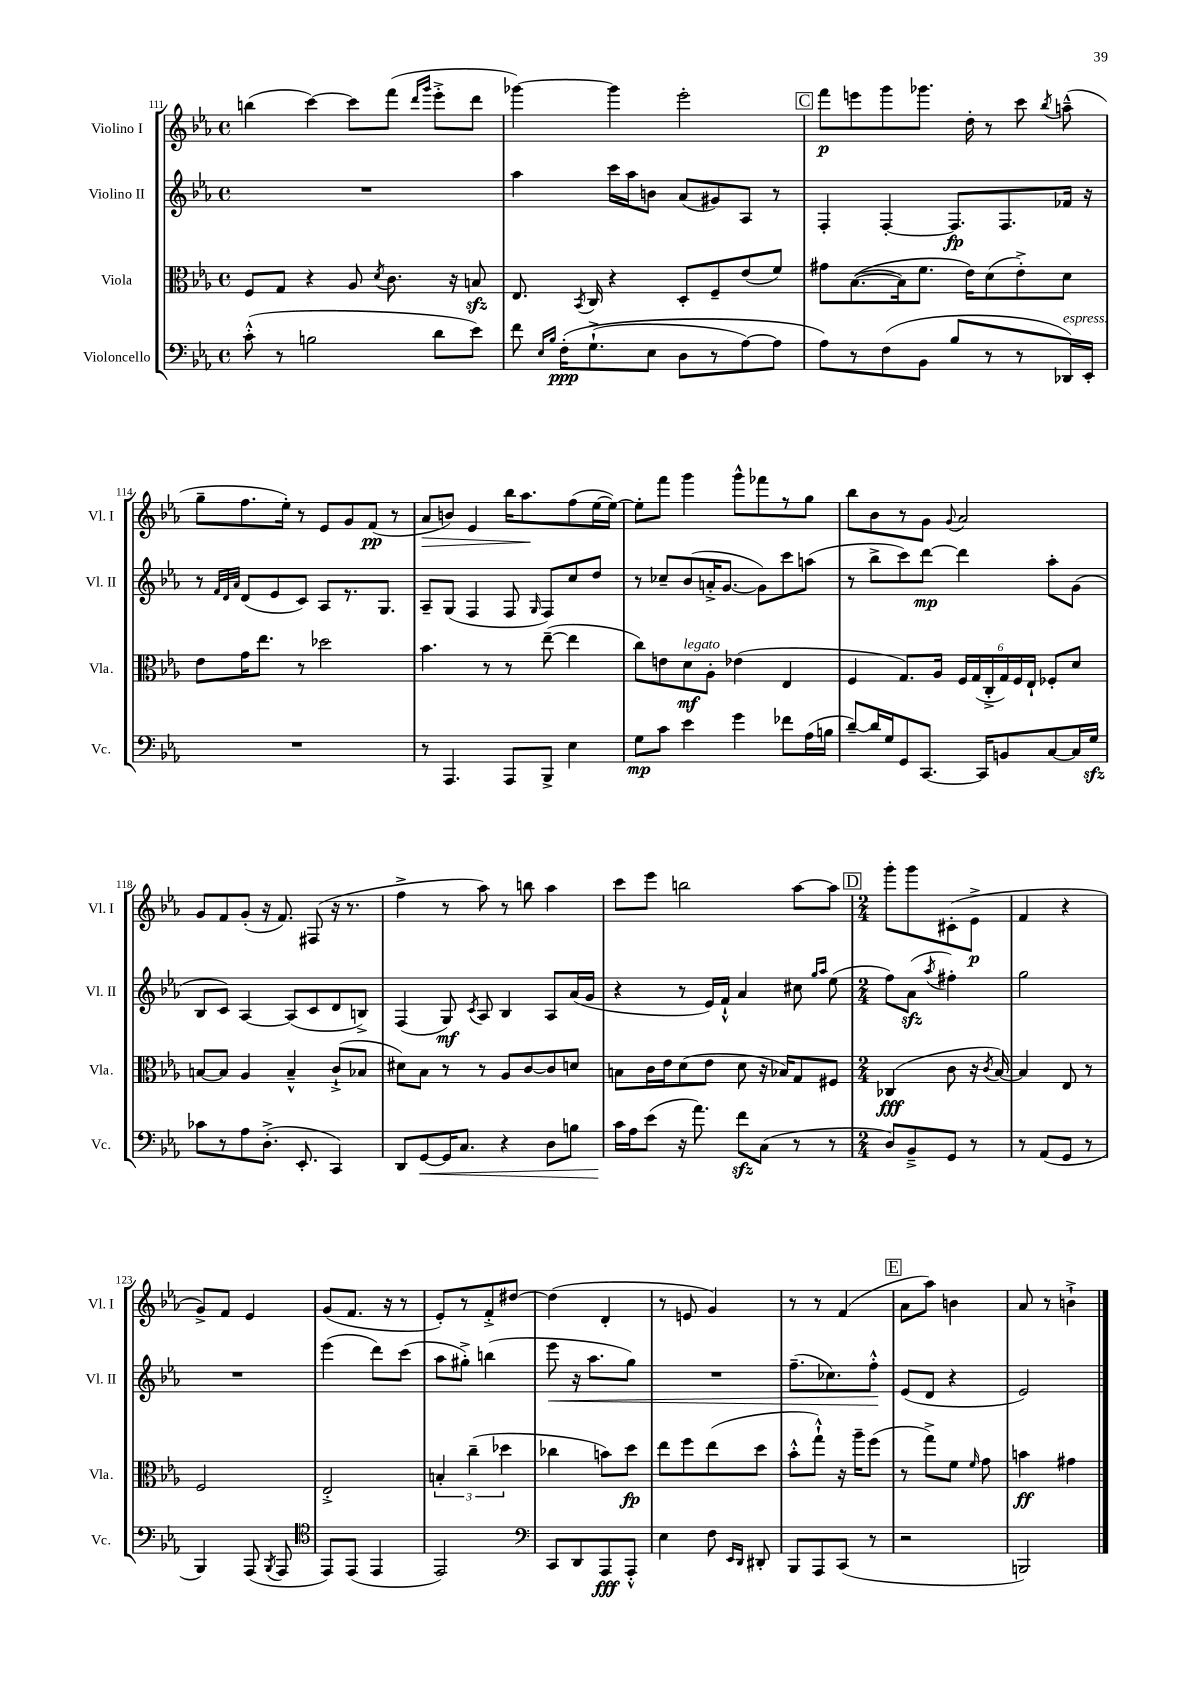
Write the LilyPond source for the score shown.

<<
\new StaffGroup <<
\new Staff = "s0" \with { instrumentName = "Violino I" shortInstrumentName = "Vl. I" } {
    \clef treble \key ees \major \defaultTimeSignature \time 4/4
    \autoBeamOff b''4( c'''4~) c'''8[ f'''8]( \grace { d'''16[ g'''16] } ees'''8[-.-> d'''8] |
    ges'''4~) ges'''4 ees'''2-. |
    \mark \markup { \box "C" } f'''8[\p e'''8 g'''8 ges'''8.] d''16-. r8 c'''8 \acciaccatura { bes''8 } a''8---^( |
    g''8[-- f''8. ees''16]-.) r8 ees'8[ g'8 f'8]\pp( r8 |
    aes'8[\> b'8]) ees'4 bes''16[ aes''8.\! f''8( ees''16~ ees''16]~) |
    ees''8[-. f'''8] g'''4 g'''8[-^ fes'''8 r8 g''8] |
    bes''8[ bes'8 r8 g'8] \appoggiatura { g'8 } aes'2 |
    g'8[ f'8 g'8]-.( r16 f'8.) fis8( r16 r8. |
    f''4-> r8 aes''8) r8 b''8 aes''4 |
    c'''8[ ees'''8] b''2 aes''8[~ aes''8] |
    \mark \markup { \box "D" } \numericTimeSignature \time 2/4 g'''8[-. g'''8 cis'8-.( ees'8]->\p |
    f'4 r4 |
    g'8[->) f'8] ees'4 |
    g'8[( f'8.] r16 r8 |
    ees'8[-.) r8 f'8-.-> dis''8]~ |
    dis''4( d'4-. |
    r8 e'8 g'4) |
    r8 r8 f'4( |
    \mark \markup { \box "E" } aes'8[ aes''8]) b'4 |
    aes'8 r8 b'4-!-> \bar "|." |
}
\new Staff = "s1" \with { instrumentName = "Violino II" shortInstrumentName = "Vl. II" } {
    \clef treble \key ees \major \defaultTimeSignature \time 4/4
    \autoBeamOff R1 |
    aes''4 c'''16[ aes''16 b'8] aes'8[( gis'8) aes8] r8 |
    \mark \markup { \box "C" } f4-. f4~-. f8.[\fp f8. fes'16] r16 |
    r8 \grace { f'32[ d'32 aes'32] } d'8[( ees'8 c'8]) aes8[ r8. g8.] |
    aes8[-- g8]( f4 f8 \grace { g16 } f8[) c''8 d''8] |
    r8 ces''8[-- bes'8( a'16-.-> g'8.]~ g'8[) c'''8 a''8]( |
    r8 bes''8[-> c'''8) d'''8]~\mp d'''4 aes''8[-. g'8]( |
    bes8[ c'8]) aes4~ aes8[( c'8 d'8 b8]->) |
    f4( g8\mf) \acciaccatura { c'8 } aes8 bes4 aes8[ aes'16( g'16] |
    r4 r8 ees'16[) f'16]-!-^ aes'4 cis''8 \grace { g''16[ aes''16] } ees''8( |
    \mark \markup { \box "D" } \numericTimeSignature \time 2/4 f''8[) aes'8]\sfz( \acciaccatura { aes''8 } fis''4-.) |
    g''2 |
    R2 |
    ees'''4( d'''8[) c'''8]( |
    aes''8[ gis''8]-.->) b''4( |
    ees'''8\< r16 aes''8.[ g''8]) |
    R2 |
    f''8.[--( ces''8.) f''8]-.-^\! |
    \mark \markup { \box "E" } ees'8[( d'8] r4 |
    ees'2) \bar "|." |
}
\new Staff = "s2" \with { instrumentName = "Viola" shortInstrumentName = "Vla." } {
    \clef alto \key ees \major \defaultTimeSignature \time 4/4
    \autoBeamOff f8[ g8] r4 aes8 \acciaccatura { d'8 } c'8. r16 b8\sfz |
    ees8. \acciaccatura { bes,8 } c16 r4 d8[-. f8-- ees'8( f'8]) |
    \mark \markup { \box "C" } gis'8[ bes8.~(\( bes16) f'8.] ees'16[\) d'8( ees'8-.->) d'8] |
    ees'8[ g'16 ees''8.] r8 des''2 |
    bes'4. r8 r8 ees''8~--( ees''4 |
    c''8[) e'8 d'8\mf^\markup { \italic "legato" } aes8]-. ees'4( ees4 |
    f4 g8.[) aes16] \tuplet 6/4 { f16[ g16( c16-.-> g16) f16 ees16]-! } fes8[-. d'8] |
    b8[~ b8] aes4 b4---^ c'8[-!->( bes8] |
    dis'8[) bes8] r8 r8 aes8[ c'8~ c'8 d'8] |
    b8[ c'16 ees'16 d'8( ees'8] d'8 r16 bes16[) g8 fis8] |
    \mark \markup { \box "D" } \numericTimeSignature \time 2/4 ces4\fff( c'8 r16 \acciaccatura { c'8 } bes16~) |
    bes4 ees8 r8 |
    f2 |
    ees2-.-> |
    \tuplet 3/2 { b4-. c''4--( des''4 } |
    ces''4 b'8[) d''8]\fp |
    ees''8[ f''8 ees''8( d''8] |
    bes'8[-.-^ g''8]-!-^) r16 aes''16[-- f''8]( |
    \mark \markup { \box "E" } r8 g''8[->) f'8] \grace { f'16 } g'8 |
    b'4\ff gis'4 \bar "|." |
}
\new Staff = "s3" \with { instrumentName = "Violoncello" shortInstrumentName = "Vc." } {
    \clef bass \key ees \major \defaultTimeSignature \time 4/4
    \autoBeamOff c'8-.-^( r8 b2 d'8[ ees'8]) |
    f'8 \grace { ees16[ bes16] } f16[-.\ppp\( g8.-!->( ees8] d8[ r8 aes8~) aes8] |
    \mark \markup { \box "C" } aes8[\) r8 f8( bes,8] bes8[ r8 r8 des,16^\markup { \italic "espress." }) ees,16]-. |
    R1 |
    r8 aes,,4. aes,,8[ bes,,8]-> ees4 |
    g8[\mp c'8] ees'4 g'4 fes'8[ aes16( b16] |
    d'8[~--) d'16 g16 g,8 c,8.]~ c,16[ b,8 c8~ c16 g16]\sfz |
    ces'8[ r8 aes8 d8.]-.->( ees,8.-. c,4) |
    d,8[ g,8~\< g,16 c8.] r4 d8[ b8] |
    c'16[\! aes16 ees'8]( r16 aes'8.) f'8[\sfz c8]( r8 r8 |
    \mark \markup { \box "D" } \numericTimeSignature \time 2/4 d8[) bes,8---> g,8] r8 |
    r8 aes,8[( g,8] r8 |
    bes,,4) aes,,8( \acciaccatura { bes,,8 } aes,,8 |
    \clef tenor ees,8[) ees,8]( ees,4 |
    ees,2) |
    \clef bass c,8[ d,8 aes,,8\fff aes,,8]-.-^ |
    ees4 f8 \grace { ees,16[ d,16] } dis,8-. |
    bes,,8[ aes,,8 c,8]( r8 |
    \mark \markup { \box "E" } r2 |
    b,,2) \bar "|." |
}
>>
>>
\layout { \context { \Score currentBarNumber = #111 } }
